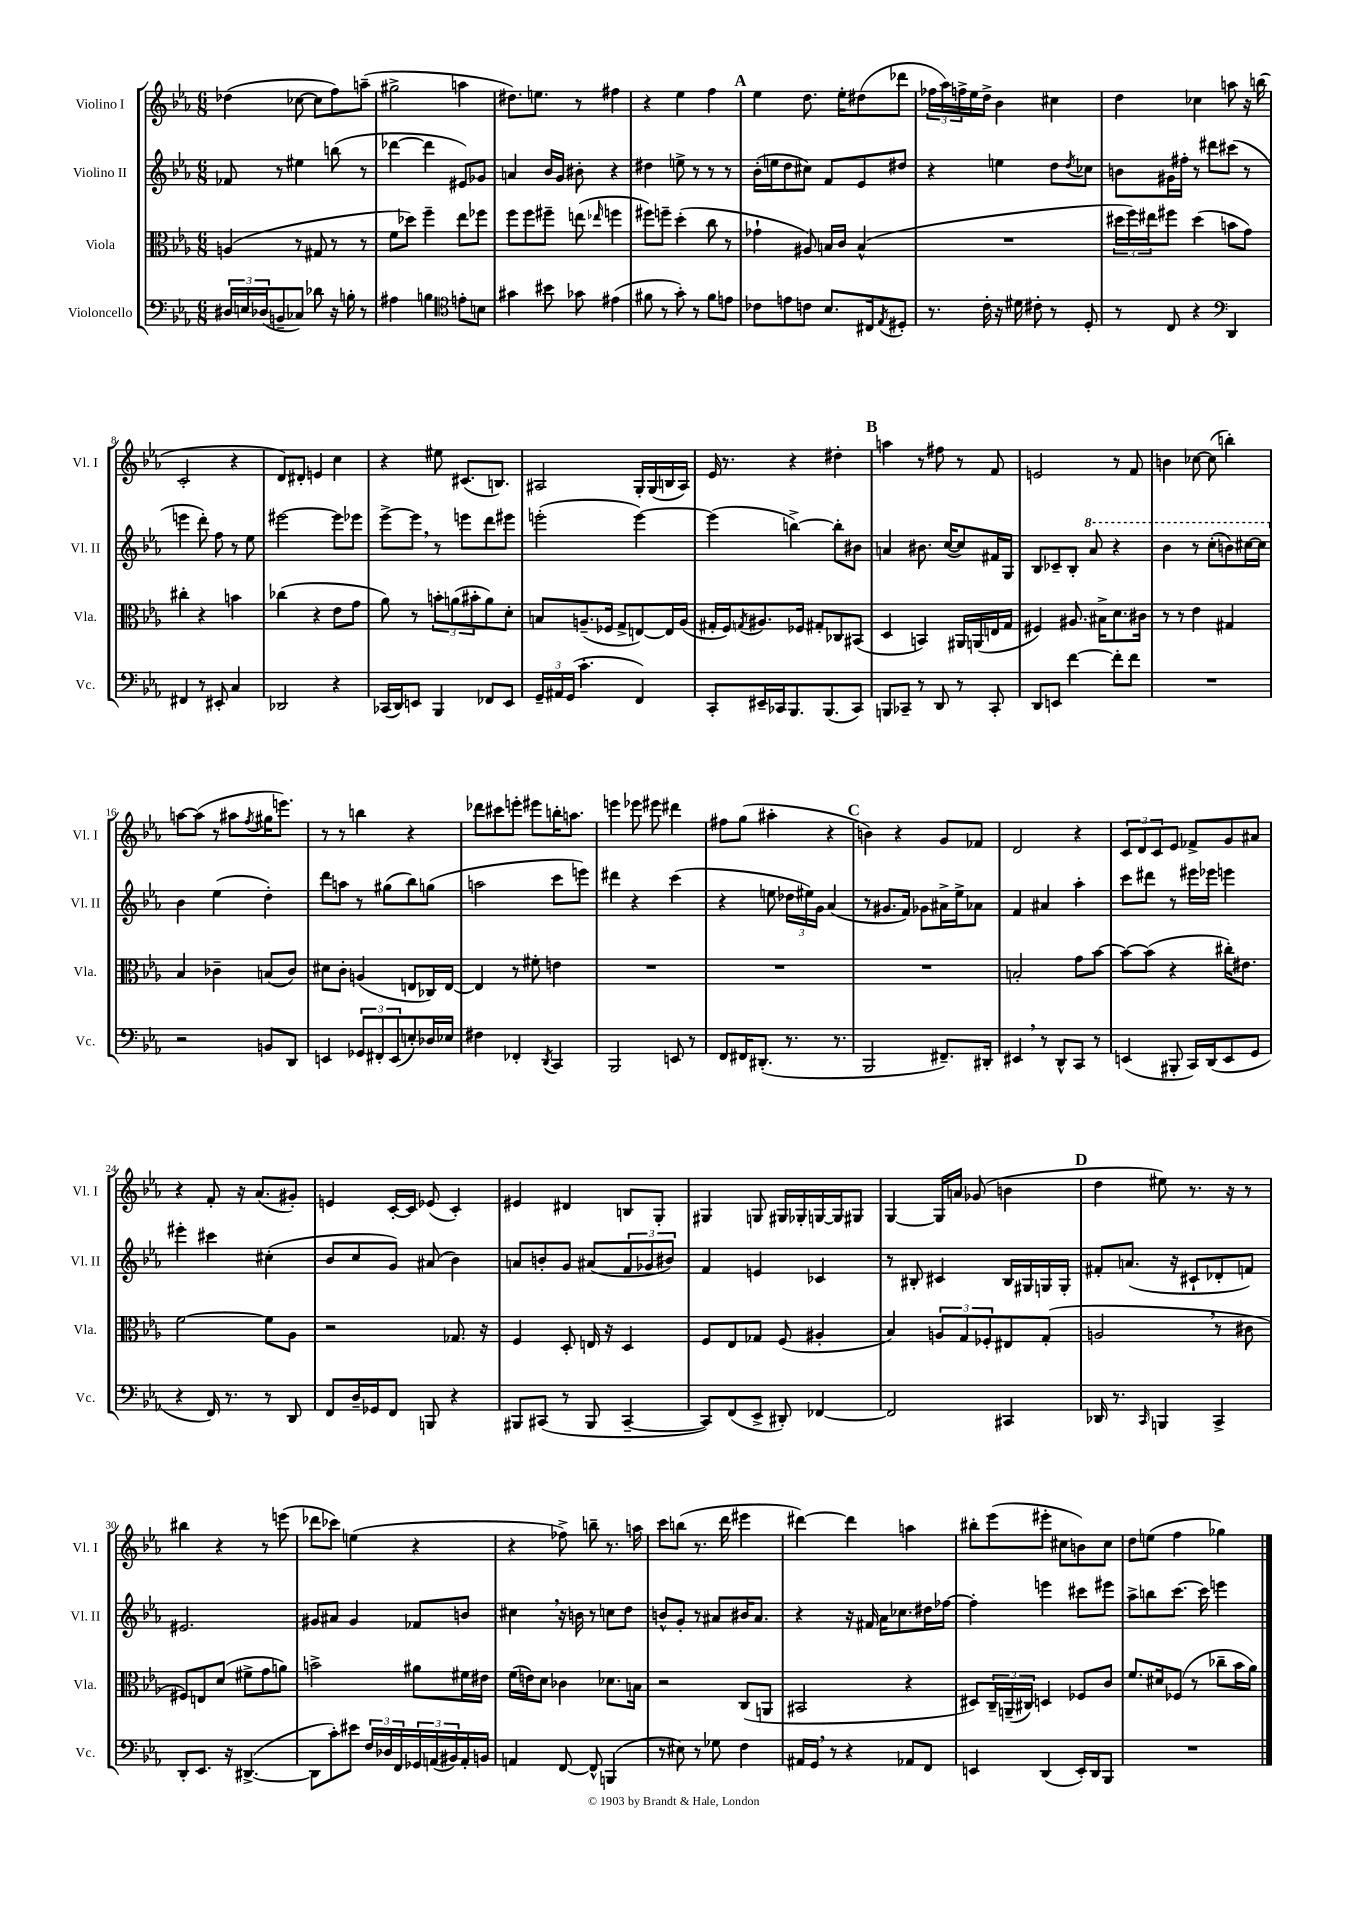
<<
\new StaffGroup <<
\new Staff = "s0" \with { instrumentName = "Violino I" shortInstrumentName = "Vl. I" } {
    \clef treble \key ees \major \numericTimeSignature \time 6/8
    des''4( ces''8~ ces''8 f''8) a''8--( |
    gis''2-> a''4 |
    dis''8.) e''8. r8 fis''4 |
    r4 ees''4 f''4 |
    \mark \markup { \bold "A" } ees''4 d''8. ees''16-. dis''8( des'''8 |
    \tuplet 3/2 { fes''16 aes''16) f''16-> } ees''16 d''16-> bes'4 cis''4 |
    d''4 ces''4 a''8 r16 b''16( |
    c'2-. r4 |
    d'8) dis'8-. e'4 c''4 |
    r4 eis''8 cis'8.( b8.) |
    ais2 g16-. g16( b16 ais16) |
    ees'16 r8. r4 dis''4-. |
    \mark \markup { \bold "B" } a''4 r8 fis''8 r8 f'8 |
    e'2 r8 f'8 |
    b'4 ces''8~ ces''8( b''4-.) |
    a''8~ a''8( r8 ais''8 \acciaccatura { f''8 } gis''16 e'''8.) |
    r8 r8 b''4 r4 |
    des'''8 cis'''8 e'''8-. eis'''8 b''16-. a''8. |
    e'''4 ees'''8 eis'''8 dis'''4 |
    fis''8 g''8( ais''4-. r4 |
    \mark \markup { \bold "C" } b'4) r4 g'8 fes'8 |
    d'2 r4 |
    \tuplet 3/2 { c'8 d'8 c'8 } ees'8 fes'8-> g'8 ais'8 |
    r4 f'8-. r16 aes'8.( gis'8-.) |
    e'4 c'16~-. c'16 ees'8( c'4-.) |
    eis'4 dis'4 b8 g8-. |
    gis4 g8 gis16 ges16-. g16~ g16 gis8 |
    g4~ g16 a'16 ges'8( b'4 |
    \mark \markup { \bold "D" } d''4 eis''8) r8. r16 r8 |
    bis''4 r4 r8 e'''8( |
    des'''8 ces'''8) e''4( r4 |
    r4 fes''8->) b''8-- r8. a''16 |
    c'''8 b''8( r8. d'''16 eis'''4 |
    dis'''4~) dis'''4 a''4 |
    bis''8-. ees'''8( eis'''8-. cis''8 b'8) cis''8 |
    d''8 e''8( f''4 ges''4) \bar "|." |
}
\new Staff = "s1" \with { instrumentName = "Violino II" shortInstrumentName = "Vl. II" } {
    \clef treble \key ees \major \numericTimeSignature \time 6/8
    fes'8 r8 eis''4 b''8( r8 |
    des'''4~ des'''4 eis'8) ges'8 |
    a'4 bes'16 g'16 bis'8-. r4 |
    dis''4 e''8-> r8 r8 r8 |
    \mark \markup { \bold "A" } bes'16-.( e''16 d''8 cis''8) f'8 ees'8 dis''8 |
    r4 e''4 d''8 \acciaccatura { d''8 } ces''8 |
    b'8 gis'16 fis''16-. r8 dis'''8 cis'''8( r8 |
    e'''4 d'''8-.) f''8 r8 ees''8 |
    eis'''2~ eis'''8 ees'''8 |
    ees'''8~-> ees'''8 \breathe r8 e'''8 d'''8 eis'''8 |
    e'''2-.( e'''4~) |
    e'''4( b''4~->) b''8-. bis'8 |
    \mark \markup { \bold "B" } a'4 bis'8. c''16~( c''8) fis'16 g16 |
    bes8 ces'8-- bes8-. \ottava #1 aes''8 r4 |
    bes''4 r8 c'''8-.( b''8) cis'''16~ cis'''16 \ottava #0 |
    bes'4 ees''4( d''4-.) |
    d'''8 a''8 r8 gis''8( bes''8) g''8( |
    a''2 c'''8 e'''8) |
    dis'''4 r4 c'''4( |
    r4 e''8 \tuplet 3/2 { des''16 eis''16) g'16 } aes'4( |
    \mark \markup { \bold "C" } r8 gis'8. f'16) ges'8 ais'16-> ees''16-> aes'8 |
    f'4 ais'4 aes''4-. |
    c'''8 dis'''8 r8 eis'''16 ees'''16 e'''4 |
    eis'''4-. cis'''4 cis''4-.( |
    bes'8 c''8 g'8) ais'8( bes'4) |
    a'8 b'8-. g'8 ais'8( \tuplet 3/2 { f'8 ges'8 bis'8) } |
    f'4 e'4 ces'4 |
    r8 bis8-. cis'4 bis16 gis16 g16 g16-. |
    \mark \markup { \bold "D" } fis'8-. a'8.( r16 cis'8-! des'8-. f'8) |
    eis'2. |
    gis'8 ais'8 gis'4 fes'8 b'8 |
    cis''4 \breathe r16 b'16 r8 c''8 d''8 |
    b'8-^ g'8-. r8 ais'8 bis'16 ais'8. |
    r4 r16 fis'16 aes'16 ces''8. dis''16 fes''16~ |
    fes''4-. e'''4 cis'''8 eis'''8 |
    aes''8-> b''8 c'''8.~ c'''16 e'''4 \bar "|." |
}
\new Staff = "s2" \with { instrumentName = "Viola" shortInstrumentName = "Vla." } {
    \clef alto \key ees \major \numericTimeSignature \time 6/8
    a4( r8 gis8 r8 r8 |
    f'8 des''8) f''4-- ees''8 fes''8 |
    f''8 f''8 fis''8-- e''8( \grace { ees''16 } f''4 |
    fis''8) f''8-- d''4-.( c''8 r8 |
    \mark \markup { \bold "A" } ges'4-! ais8) b16 c'16 b4-^( |
    R2. |
    \tuplet 3/2 { dis''16 f''16) eis''16 } fis''8 dis''4( b'8 g'8) |
    cis''4-. r4 b'4 |
    ces''4( r4 ees'8 g'8 |
    aes'8) r8 \tuplet 3/2 { b'8-. a'8( bis'8-. } a'8) d'8-. |
    b8 a8.--( fes16 g8-> e8~) e16 a16( |
    gis16-. f16) \acciaccatura { g8 } ais8. fes16 gis8-. ces8 bis,8( |
    \mark \markup { \bold "B" } d4 b,4) ais,16 a,16( e16 g16 |
    fis4) ais8. bis16-> d'8. cis'16 |
    r8 r8 ees'4 gis4 |
    bes4 ces'4-- b8( ces'8) |
    dis'8 c'8-. a4( e8 ces16) e16~ |
    e4 r8 fis'8-. e'4 |
    R2. |
    R2. |
    \mark \markup { \bold "C" } R2. |
    b2-. g'8 bes'8~ |
    bes'8~ bes'8( r4 cis''16-.) eis'8. |
    f'2~ f'8 aes8 |
    r2 ges8. r16 |
    f4 d8-. e16 r16 d4 |
    f8 ees8 ges8 f8( ais4-. |
    bes4) \tuplet 3/2 { a8 g8 fes8-. } eis8 g8-.( |
    \mark \markup { \bold "D" } a2 \breathe r8 cis'8 |
    fis8) e8 d'8( fis'8-> g'8 a'8) |
    b'2-> ais'8 fis'16 eis'16 |
    f'16( e'16) d'8 ces'4 des'8. b16 |
    r2 c8( a,8 |
    bis,2 r4 |
    dis8) \tuplet 3/2 { c16-- a,16--( cis16) } d4 fes8 c'8 |
    f'8. dis'16 fes8( r8 ces''8-- bes'16 aes'16) \bar "|." |
}
\new Staff = "s3" \with { instrumentName = "Violoncello" shortInstrumentName = "Vc." } {
    \clef bass \key ees \major \numericTimeSignature \time 6/8
    \tuplet 3/2 { dis16 e16 des16( } b,8-- ces8) des'8 r16 b16-. r8 |
    ais4 b4 \clef tenor e'8-. b8 |
    gis'4 bis'8 ges'8 eis'4( |
    fis'8 r8 g'8-.) r8 fis'8 e'8 |
    \mark \markup { \bold "A" } ces'8 e'8 c'8 bes8. cis16 \acciaccatura { ees8 } dis8-. |
    r8. c'16-. r16 dis'16 cis'8-. r8 d8-. |
    r8 c8 r4 \clef bass d,4 |
    fis,4 r8 eis,8-. c4 |
    des,2 r4 |
    ces,16( d,16) e,8 bes,,4 fes,8 e,8 |
    \tuplet 3/2 { g,16-- ais,16 g,16( } c'4.-. f,4) |
    c,8-. eis,16-- ces,16 bes,,8. bes,,8.( ces,8) |
    \mark \markup { \bold "B" } b,,8 ces,8-- r8 d,8 r8 ces,8-. |
    d,8 e,8 f'4~ f'8-. f'8 |
    R2. |
    r2 b,8 d,8 |
    e,4 \tuplet 3/2 { ges,8 fis,8-. e,8( } e8-.) des16 ees16 |
    fis4 fes,4-. \acciaccatura { d,8 } c,4 |
    bes,,2 e,8 r8 |
    f,8 fis,16 dis,8.-.( r8. r8. |
    \mark \markup { \bold "C" } bes,,2 fis,8.--) dis,16-. |
    eis,4 \breathe r8 d,8-^ c,8 r8 |
    e,4( bis,,8-. c,16) d,16( e,8 g,8 |
    r4 f,16) r8. r8 d,8 |
    f,8 d16-- ges,16 f,8 b,,8 r4 |
    bis,,8 cis,8( r8 bis,,8 cis,4~-- |
    cis,8) f,8( ees,8-> dis,8-.) fes,4~ |
    fes,2 cis,4 |
    \mark \markup { \bold "D" } des,16 r8. \grace { c,16 } b,,4 c,4-> |
    d,8-. ees,8. r16 dis,4.~->( |
    dis,8 c'8-.) eis'8 \tuplet 3/2 { f16 des16 f,16 } \tuplet 3/2 { ges,16 a,16( bis,16) } a,16-. b,16 |
    a,4 f,8~ f,8-^ b,,4( |
    r8 eis8) r8 ges8 f4 |
    ais,16 g,16 \breathe r8 r4 aes,8 f,8 |
    e,4 d,4( e,16-.) d,16 bes,,8 |
    R2. \bar "|." |
}
>>
>>
